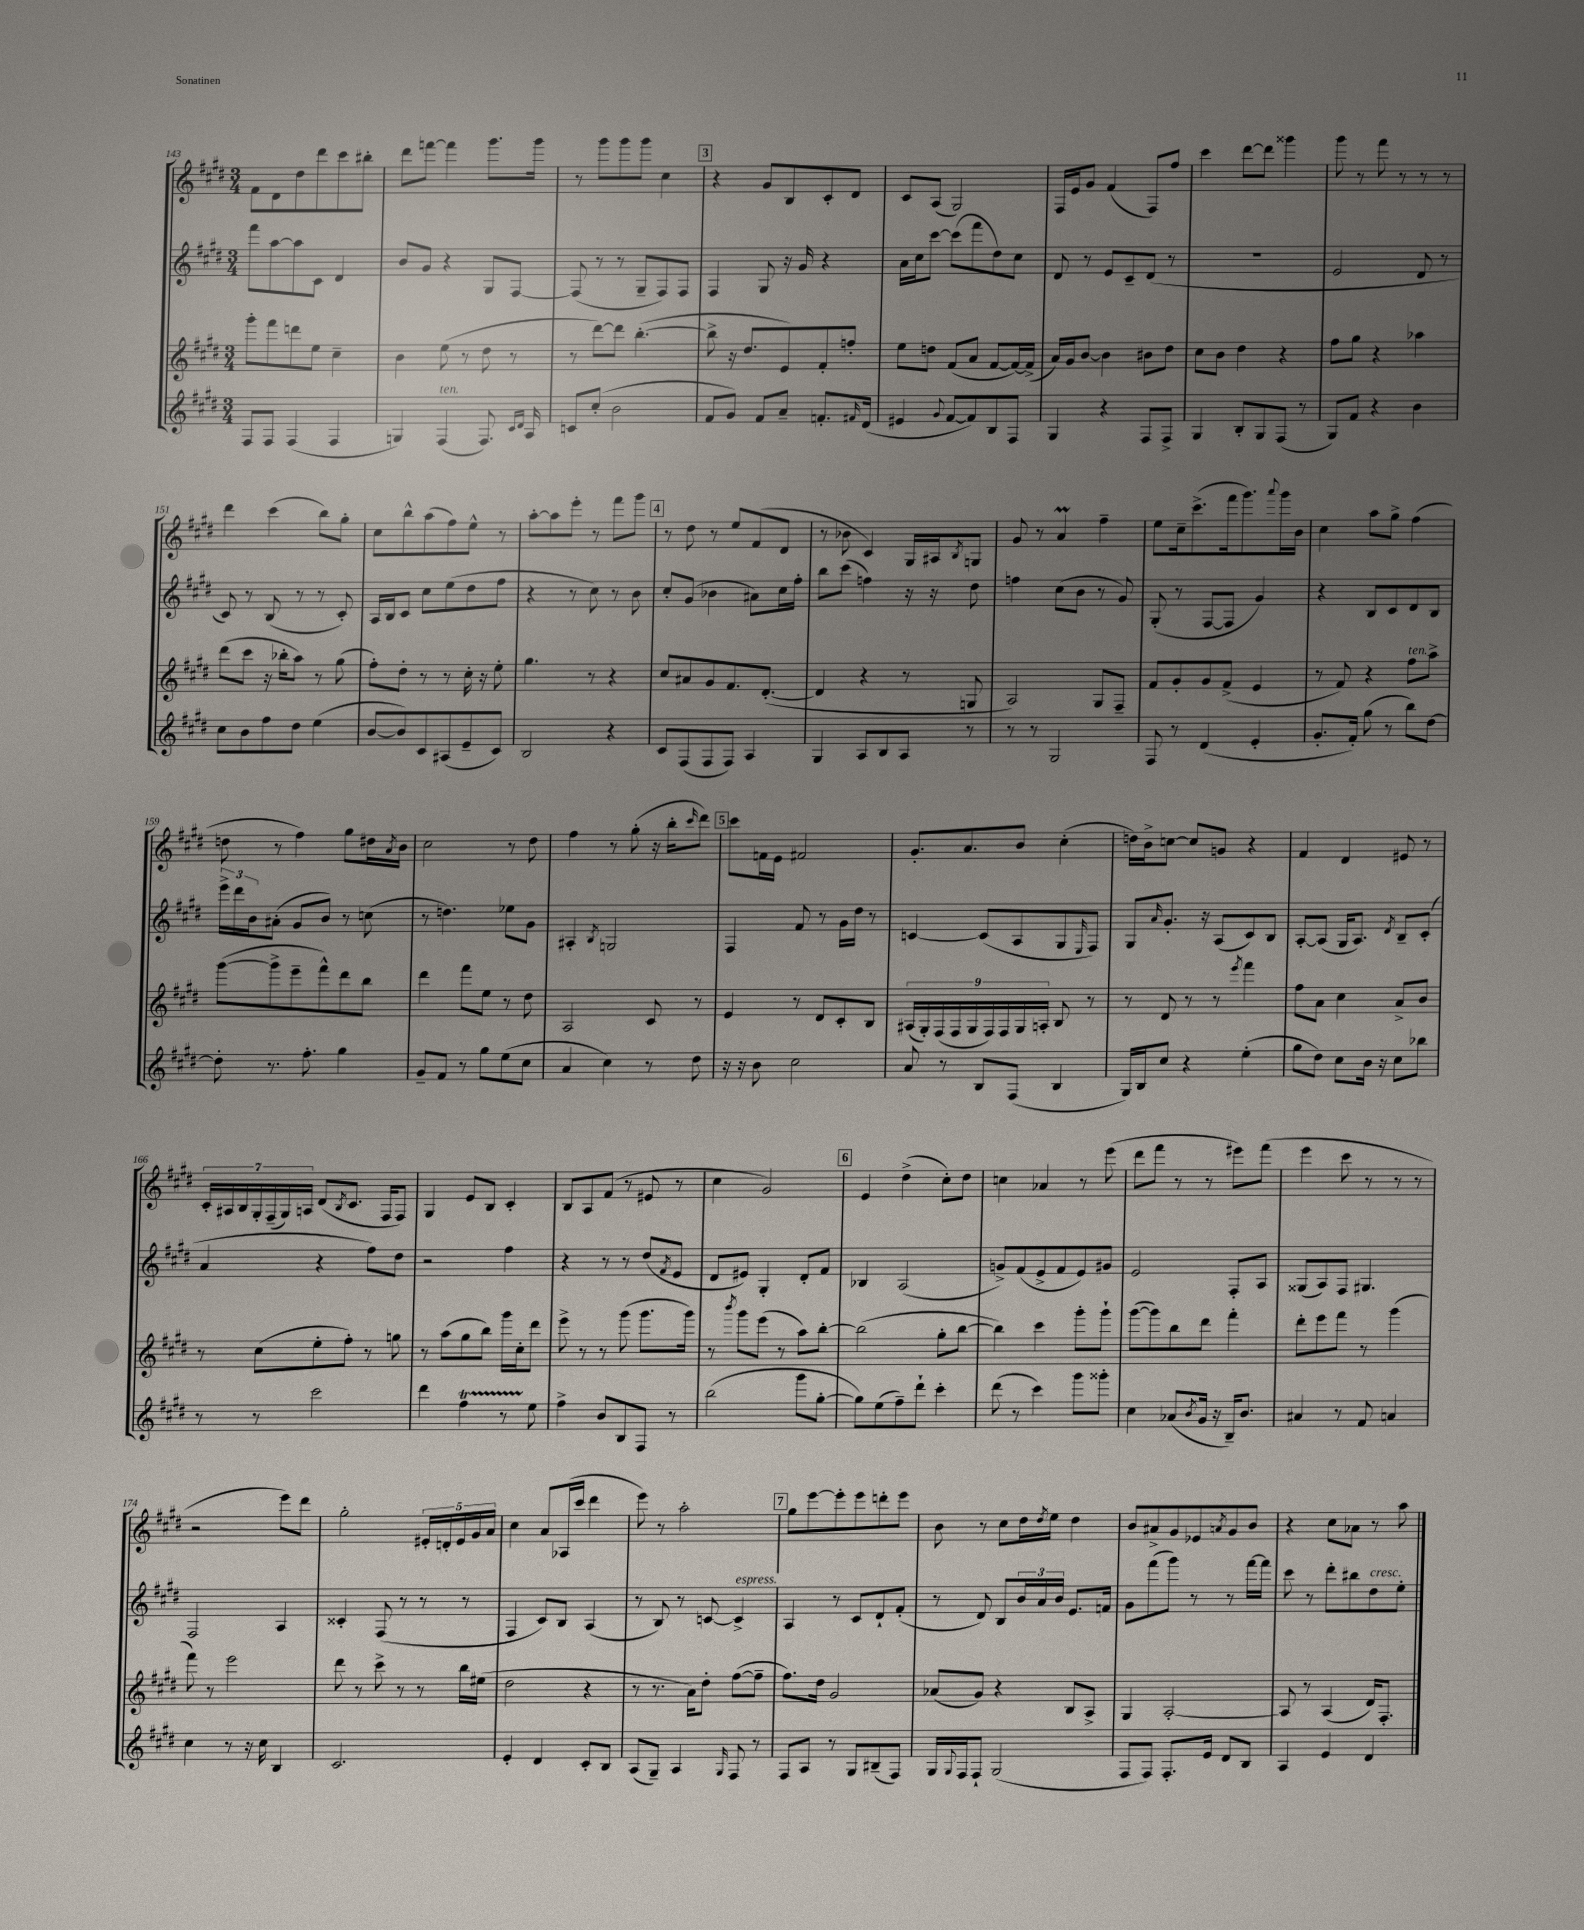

**kern	**kern	**kern	**kern
*staff4	*staff3	*staff2	*staff1
*clefG2	*clefG2	*clefG2	*clefG2
*k[f#c#g#d#]	*k[f#c#g#d#]	*k[f#c#g#d#]	*k[f#c#g#d#]
*M3/4	*M3/4	*M3/4	*M3/4
8F#	8ggg#'	8fff#	8f#
8F#	8fff#	[8aa	8d#
(4F#	8ddd	8aa]	8dd#
.	8ee	8c#	8ddd#
4F#	4cc#~	4d#	8ccc#
.	.	.	8bb#'
=	=	=	=
4G)	4b	8b	8ddd#
.	.	8g#	[8fff
(4F#	(8ee	4r	4fff]
.	8r	.	.
8.F#)	8dd#	8G#	8.ggg#
.	8r	[8F#	.
16qqc#	.	.	.
16qqd#	.	.	.
16A	.	.	16ggg#
=	=	=	=
8c	8r	(8F#]	8r
(8cc#'	[8ddd#)	8r	8ggg#
2b	8ddd#]	8r	8ggg#
.	([4.bb'	8G#~	8ggg#
.	.	8F#)	4cc#
.	.	8F#	.
=	=	=	=
8f#	8bb^]	4F#	4r
8g#)	16r	.	.
.	8.dd#	.	.
8f#	.	8G#	8g#
8a~	8e)	16r	8B
.	.	16g#	.
8.f'	8f#'	4r	8c#'
.	8ff'	.	8d#
16qqf#	.	.	.
(16d#	.	.	.
=	=	=	=
4e#	8ee	16a	8c#
.	.	16cc#	.
.	8dd	[8ccc#	(8A
8qqg#	.	.	.
[8f#	(8f#	(8ccc#]	2G#)
8f#])	8a	8fff#	.
8B	[8f#	8dd#)	.
8F#	16f#_)	8cc#	.
.	(16f#^]	.	.
=	=	=	=
4G#	16a)	8d#	16F#
.	16g#	.	16e
.	[8b	8r	8g#
4r	4b]	8e	(4f#
.	.	8c#~	.
8F#	8b#	(8d#	8F#)
8F#^	8dd#	8r	8ff#
=	=	=	=
4G#	8cc#	2.r	4ccc#
.	8b	.	.
8B'	4dd#	.	[8ddd#
8G#	.	.	8ddd#]
(8F#	4r	.	4ggg##
8r	.	.	.
=	=	=	=
8G#)	8ff#	2e	8ggg#
8f#	8gg#	.	8r
4r	4r	.	8fff#
.	.	.	8r
4b	4aa-	8d#	8r
.	.	8r	8r
=	=	=	=
8cc#	(8ddd#	8c#)	4ddd#
8b	8ccc#	8r	.
8ff#	16r	(8B	(4ccc#
.	16bb-'	.	.
8dd#	8aa)	8r	.
(4ee	8r	8r	8bb)
.	(8gg#	8c#')	8gg#'
=	=	=	=
[8b	8ff#')	16A	8cc#
.	.	16B	.
8b])	8dd#'	8c#	8bb^^
8c#	8r	8cc#	(8aa
(8A#	8r	(8ee	8ff#)
8e~	16cc#'	8dd#	8ee^^
.	16r	.	.
8c#)	8ee'	8ff#	8r
=	=	=	=
2B	4.gg#	4r	[8aa'
.	.	.	8aa]
.	.	8r	8eee'
.	8r	8cc#)	8r
4r	4r	8r	8fff#
.	.	8b	8ggg#
=	=	=	=
8c#	8cc#	8cc#'	8r
(8F#	8a#	(8g#	8dd#
8F#	8g#	4b-	8r
8F#)	8.f#	.	8ee
4A	.	8a#)	(8f#
.	([8.d#'	.	.
.	.	16cc#	8d#
.	.	16ff#'	.
=	=	=	=
4G#	4d#]	8bb	8r
.	.	(8ccc#	8b-
8A	4r	4ff)	4c#)
8B	.	.	.
8A	8r	16r	16G#
.	.	16r	16A#
.	.	.	8qB
8r	8G	8dd#	8G
=	=	=	=
8r	2A)	4ff	8g#
8r	.	.	8r
2G#	.	(8cc#	4a
.	.	8b	.
.	8G#	8r	4ff#~
.	8F#~	8g#)	.
=	=	=	=
8F#	8f#	(8G#'	8ee
8r	8g#'	8r	16cc#~
.	.	.	(8.ccc#^
(4d#	8g#	[8F#	.
.	(8f#^	8F#]	16fff#
.	.	.	8.ggg#)
4e'	4e	4g#)	.
.	.	.	8qqaaa
.	.	.	16ggg#
.	.	.	16b
=	=	=	=
8.g#'	8r	4r	4cc#
.	8f#)	.	.
16f#')	.	.	.
(8gg#	4r	8B	8aa
8r	.	8c#	8gg#^
8bb)	8ff#	8d#	(4ff#
[8dd#	8aa^	8B	.
=	=	=	=
8dd#']	([8ggg#	24eee^	8dd
.	.	24ddd#	.
.	.	24b	.
8.r	8ggg#^]	(8a#'	8r
.	8eee~	8g#	4ff#)
8.ff#'	.	.	.
.	8fff#^^)	8b)	.
4gg#	8ddd#	8r	8gg#
.	8bb	(8cc	16dd#
.	.	.	8qa
.	.	.	16b
=	=	=	=
8g#~	4ddd#	8r	2cc#
8f#	.	4.dd)	.
8r	8fff#	.	.
8gg#	8ee	.	.
(8ee	8r	8ee-	8r
8cc#	8dd#	8g#	8dd#
=	=	=	=
4a	2A	4A#'	4ff#
.	.	8qB	.
4cc#)	.	2G	8r
.	.	.	(8gg#'
8r	8c#	.	16r
.	.	.	16bb'
.	.	.	16qqccc#
8dd#	8r	.	8ddd#)
=	=	=	=
16r	4e	4F#	8ccc#
16r	.	.	.
8b	.	.	16f
.	.	.	16e
2cc#	8r	8f#	2f#
.	8d#	8r	.
.	8c#'	16g#	.
.	.	16dd#	.
.	8B	8r	.
=	=	=	=
8a	(18A#	[4c	8.g#'
.	18G#')	.	.
.	(18F#	.	.
8r	.	.	.
.	18F#	.	.
.	.	.	8.a
.	18G#	.	.
8B	.	(8c]	.
.	18F#)	.	.
.	18F#	.	.
(8F#	.	8A	8b
.	18G#	.	.
.	18A'	.	.
4B	8B	8G#	(4cc#'
.	.	16qqE	.
.	8r	8F#)	.
=	=	=	=
16G#)	8r	8G#	16dd)
16B	.	.	16b^
.	.	16qqa	.
8cc#	8d#	8.g#'	[8cc
4r	8r	.	8cc]
.	.	16r	.
.	8r	(8A	8g
.	8qeee	.	.
(4ee'	4fff#	8c#)	4r
.	.	8B	.
=	=	=	=
8gg#	8ff#	[8A'	4f#
8dd#)	8a	(8A]	.
8cc#	4cc#	16G#	4d#
.	.	8.A)	.
16b	.	.	.
16r	.	.	.
.	.	8qd#	.
8cc#	8a^	8B~	8e#
8bb-	8b	(8c#'	8r
=	=	=	=
8r	8r	4a	28c#'
.	.	.	28A#
.	.	.	28B
.	.	.	28G#'
8r	(8cc#	.	.
.	.	.	(28F#~
.	.	.	28G#)
.	.	.	28A
2ccc#	8ee'	4r	(8d#
.	.	.	8qB
.	8ff#')	.	8.c#
.	8r	8ff#)	.
.	.	.	16F#
.	8gg	8dd#	8F#)
=	=	=	=
4ddd#	8r	2r	4G#
.	(8aa	.	.
4ff#	8gg#	.	8e
.	8bb)	.	8B
8r	16ggg#	4ff#	4c#'
.	16cc#'	.	.
8ee	8ddd#	.	.
=	=	=	=
4ff#^	8eee^	4r	8B
.	8r	.	8A
8b	8r	8r	(8f#
8B	(8ggg#	8r	8r
8F#	8.ggg#	(8dd#	8e#
.	.	8qf#	.
8r	.	8e	8r
.	16ggg#)	.	.
=	=	=	=
(2bb	8r	8d#	4cc#
.	8qbbb	.	.
.	8ggg#	8e#)	.
.	(8eee	4G#'	2g#)
.	8r	.	.
8ggg#	8aa)	8d#'	.
[8gg#'	[8bb'	8f#	.
=	=	=	=
8gg#])	(2bb]	4B-	4e
(8ee	.	.	.
8ff#~)	.	(2A	(4dd#^
8ddd#`	.	.	.
4ccc#'	8gg#'	.	8cc#')
.	[8bb	.	8dd#
=	=	=	=
(8ddd#	4bb])	8g^)	4cc
8r	.	(8f#	.
4ccc#)	4ccc#	8e^	4a-
.	.	8f#	.
8ggg#	8ggg#'	8e)	8r
8ggg##'	8ggg#`	8g#	(8eee
=	=	=	=
4cc#	([8ggg#	2e	8ddd#
.	8ggg#])	.	8fff#
(8a-	8bb	.	8r
8qb	.	.	.
16g#	8ddd#	.	8r
16r	.	.	.
16B~)	4fff#'	8F#'	8eee#)
8.b	.	.	.
.	.	8A	(8fff#
=	=	=	=
4a#	8ddd#'	(8G##	4eee
.	8eee	8A)	.
8r	8fff#	8F#	8ccc#
8f#	8r	4.G#	8r
4a	(4ggg#	.	8r
.	.	.	8r
=	=	=	=
4cc#	8fff#)	2F#	2r
.	8r	.	.
8r	2eee	.	.
16r	.	.	.
16cc#	.	.	.
4B	.	4A	8eee)
.	.	.	8ddd#
=	=	=	=
2.c#	8ddd#	4c##'	2gg#'
.	8r	.	.
.	8ccc#^	(8F#	.
.	8r	8r	.
.	8r	8r	20e#'
.	.	.	20d'
.	.	.	20e#
.	16bb	8r	.
.	.	.	20g#
.	(16ee#	.	.
.	.	.	20a
=	=	=	=
4e'	2dd#	4F#	4cc#
4d#	.	8c#)	8a
.	.	8B	(16A-
.	.	.	16ccc#
8c#'	4r	(4A	4ddd#
8B	.	.	.
=	=	=	=
(8A	8r	8r	8eee)
8G#~)	8.r	8B)	8r
4A	.	8r	2aa'
.	16a)	.	.
.	8dd#'	[8c	.
16qqG#	.	.	.
8F#	([8ff#	4c^]	.
8r	8ff#~]	.	.
=	=	=	=
8F#	8.ff#)	4A	8gg#
8A	.	.	[8eee
.	16dd#	.	.
8r	2g#	8r	8eee']
8G#	.	8c#	8eee
(8B#~	.	8d#`	8ddd'
8F#)	.	(8f#'	8eee
=	=	=	=
16G#	(8a-	8r	8b
8qqG#	.	.	.
16F#	.	.	.
8F#`	8g#)	8d#)	8r
(2G#	4r	8B	8cc#
.	.	24b	16dd#
.	.	24a	.
.	.	.	8qdd#
.	.	.	16ee
.	.	24b	.
.	8B	8.e	4dd#
.	8A^	.	.
.	.	16f	.
=	=	=	=
8F#	4G#	8g#	8b
8F#)	.	(8fff#	8a#^
8.F#'	[2A'	8ggg#)	8g#
.	.	8r	8e-
16e	.	.	.
.	.	.	8qa
8d#	.	8r	8g#
8B	.	[16fff#	8b
.	.	16fff#]	.
=	=	=	=
4A	8A]	8ccc#	4r
.	8r	8r	.
4e	(4A	8ddd#'	8cc#
.	.	8bb#	8a-
4d#	16d#)	8dd#	8r
.	8.F#'	.	.
.	.	8ee'	8aa
==	==	==	==
*-	*-	*-	*-
